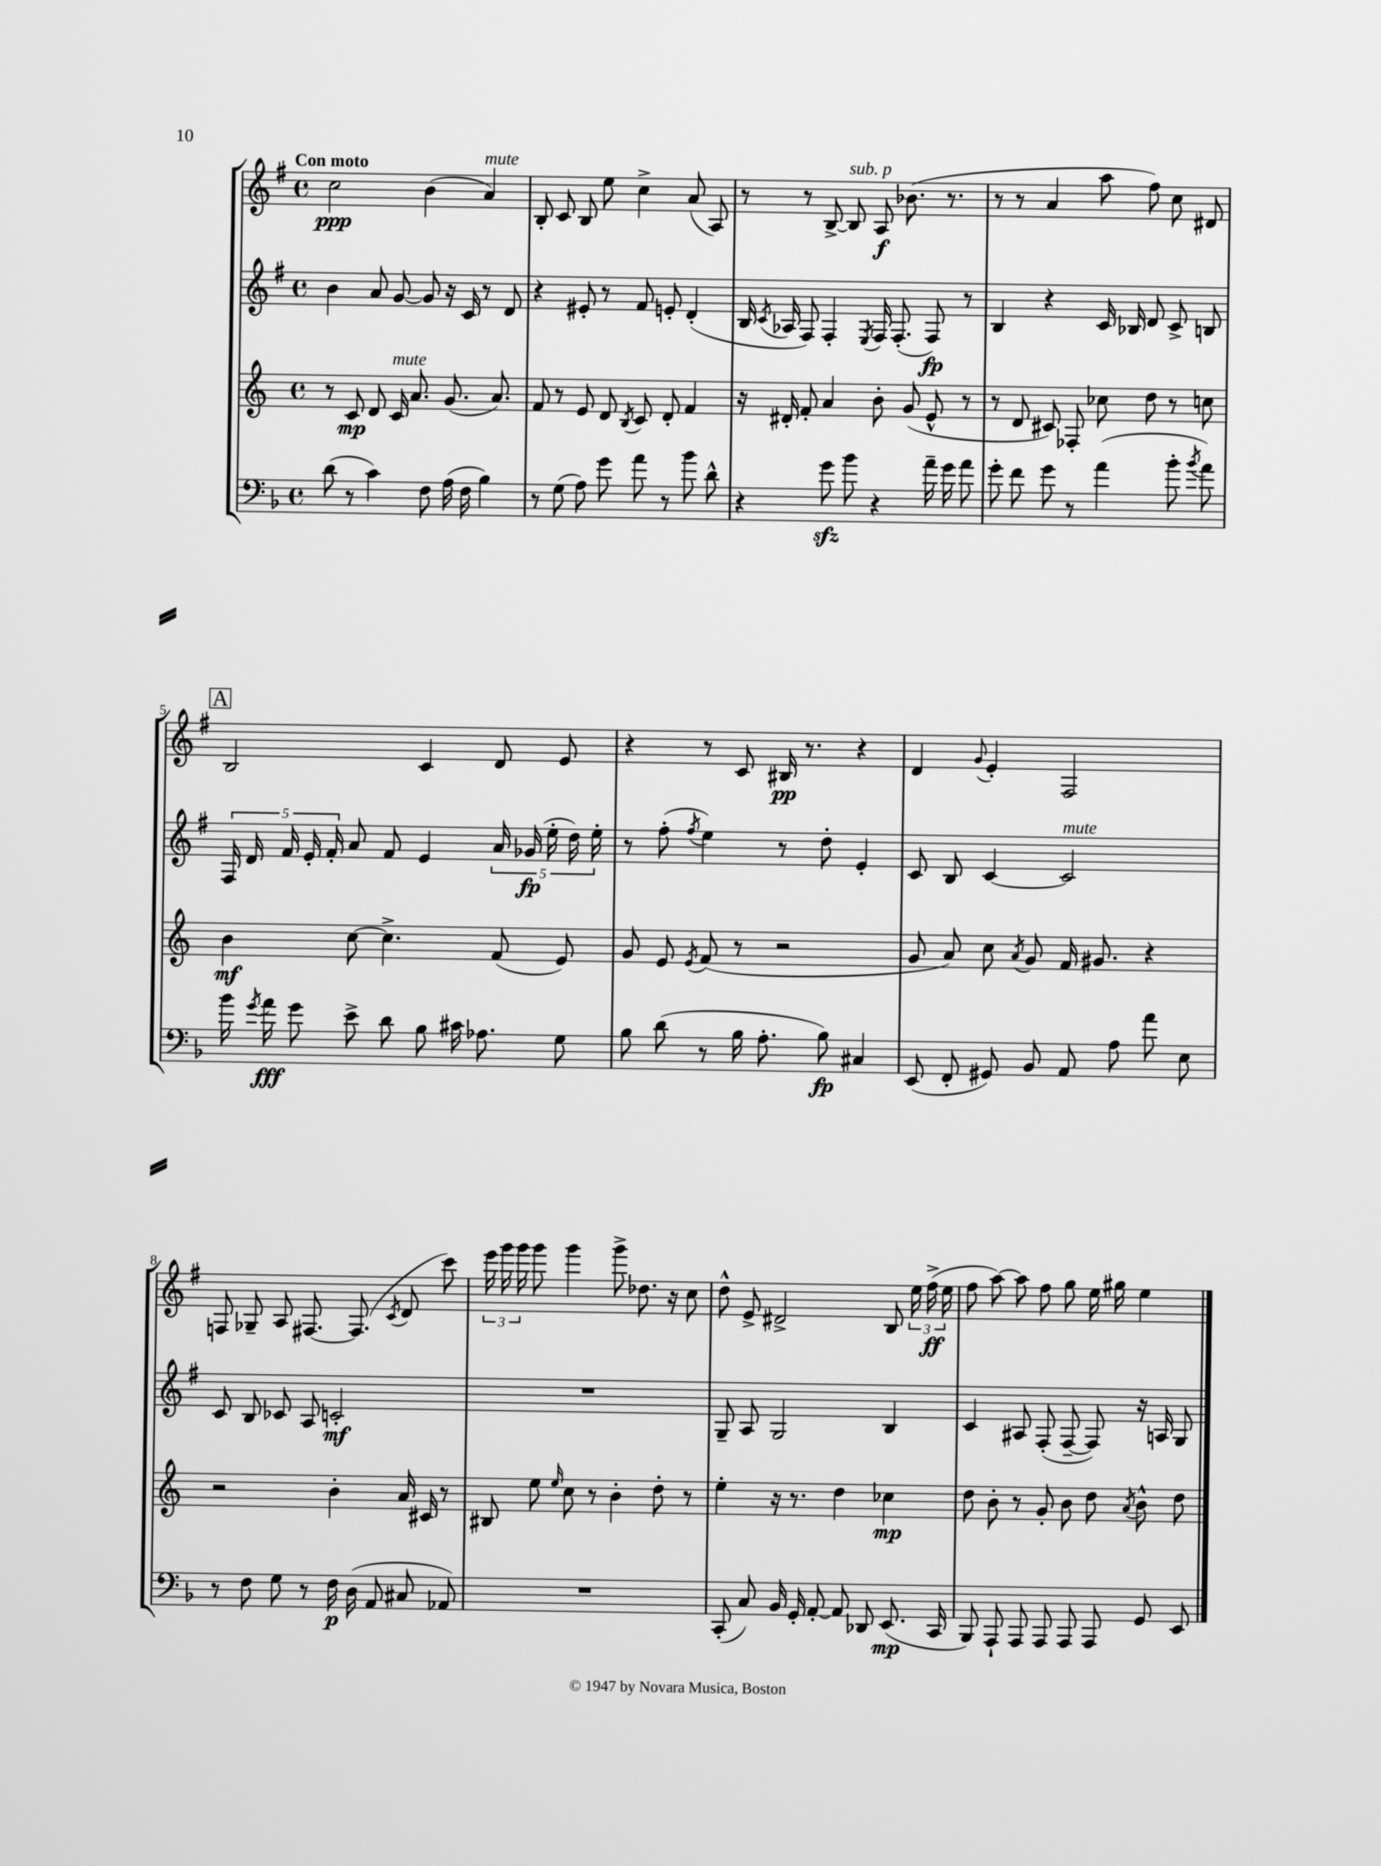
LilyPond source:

<<
\new StaffGroup <<
\new Staff = "s0" {
    \clef treble \key g \major \defaultTimeSignature \time 4/4 \tempo "Con moto"
    \autoBeamOff c''2\ppp b'4( a'4^\markup { \italic "mute" }) |
    b8-. c'8 b8 e''8 c''4-> a'8( a8) |
    r8 r8 b8~-> b8^\markup { \italic "sub. p" } a8\f bes'8.( r8. |
    r8 r8 a'4 a''8 fis''8) c''8 dis'8 |
    \mark \markup { \box "A" } b2 c'4 d'8 e'8 |
    r4 r8 c'8 bis16\pp r8. r4 |
    d'4 \appoggiatura { g'8 } e'4-. fis2 |
    f8 ges8-- a8 fis8.~ fis8.( \acciaccatura { c'8 } d'8 c'''8) |
    \tuplet 3/2 { e'''16 g'''16 g'''16 } g'''8 g'''4 g'''8-> des''8. r16 c''8 |
    d''8-^ e'8-> dis'2-> b8 \tuplet 3/2 { e''16 fis''16->\ff( e''16 } |
    fis''8 a''8~) a''8 fis''8 g''8 e''16 gis''16 e''4 \bar "|." |
}
\new Staff = "s1" {
    \clef treble \key g \major \defaultTimeSignature \time 4/4
    \autoBeamOff b'4 a'8 g'8~ g'8 r16 c'16 r8 d'8 |
    r4 eis'8-. r8 fis'8 e'8-. d'4-.( |
    b16 \acciaccatura { c'8 } aes16 fis8) fis4-. \acciaccatura { e8 } fis16 fis8.-.( fis8\fp) r8 |
    b4 r4 c'16 bes16 d'8 c'8-> b8 |
    \mark \markup { \box "A" } \tuplet 5/4 { fis16 d'16 fis'16 e'16-. fis'16-. } a'8 fis'8 e'4 \tuplet 5/4 { a'16 ges'16\fp( e''16-. d''16) e''16-. } |
    r8 fis''8-.( \acciaccatura { fis''8 } e''4) r8 d''8-. e'4-. |
    c'8 b8 c'4~ c'2^\markup { \italic "mute" } |
    c'8 b8 ces'8 a8 c'2-.\mf |
    R1 |
    g8-- a8 g2 b4 |
    c'4 ais8 fis8-.( fis8~-- fis8) r16 a16 g8 \bar "|." |
}
\new Staff = "s2" {
    \clef treble \key c \major \defaultTimeSignature \time 4/4
    \autoBeamOff r8 c'8\mp d'8 c'16^\markup { \italic "mute" } a'8. g'8.( a'8.) |
    f'8 r8 e'8 d'8 \acciaccatura { b8 } c'8 d'8-. f'4 |
    r16 dis'16-. f'8-. a'4 b'8-. g'8( e'8-^ r8 |
    r8 d'8 cis'8) fes8-. ces''8 d''8 r8 c''8 |
    \mark \markup { \box "A" } b'4\mf c''8~ c''4.-> f'8( e'8) |
    g'8 e'8 \acciaccatura { e'8 } f'8( r8 r2 |
    g'8 a'8) c''8 \acciaccatura { a'8 } g'8 f'16 gis'8. r4 |
    r2 b'4-. a'16 cis'16 r8 |
    bis8 e''8 \grace { e''16 } c''8 r8 b'4-. d''8-. r8 |
    e''4-. r16 r8. d''4 ces''4\mp |
    d''8 b'8-. r8 g'8-. b'8 d''8 \acciaccatura { a'8 } b'8-^ d''8 \bar "|." |
}
\new Staff = "s3" {
    \clef bass \key f \major \defaultTimeSignature \time 4/4
    \autoBeamOff d'8( r8 c'4) f8 a16( f16 bes4) |
    r8 g8( a8) g'8 a'8 r8 bes'8 d'8-^ |
    r4 g'8\sfz bes'8 r4 a'16-- g'16 a'8 |
    g'8-. f'8 g'8 r8 a'4( bes'8-. \acciaccatura { bes'8 } a'8) |
    \mark \markup { \box "A" } bes'16 \acciaccatura { g'8 } a'16\fff g'8 e'8-> d'8 bes8 cis'16 aes8. g8 |
    bes8 d'8( r8 bes16 a8.-. bes8\fp) cis4 |
    e,8( f,8-. gis,8) bes,8 a,8 a8 a'8 e8 |
    r8 f8 g8 r8 f16\p d16( a,8 cis8 aes,8) |
    R1 |
    c,8-.( c8) bes,16 g,16-. a,8~-. a,8 des,8 e,8.\mp( c,16 |
    bes,,8) a,,8-! a,,8 a,,8 a,,8 a,,8 g,8 e,8 \bar "|." |
}
>>
>>
